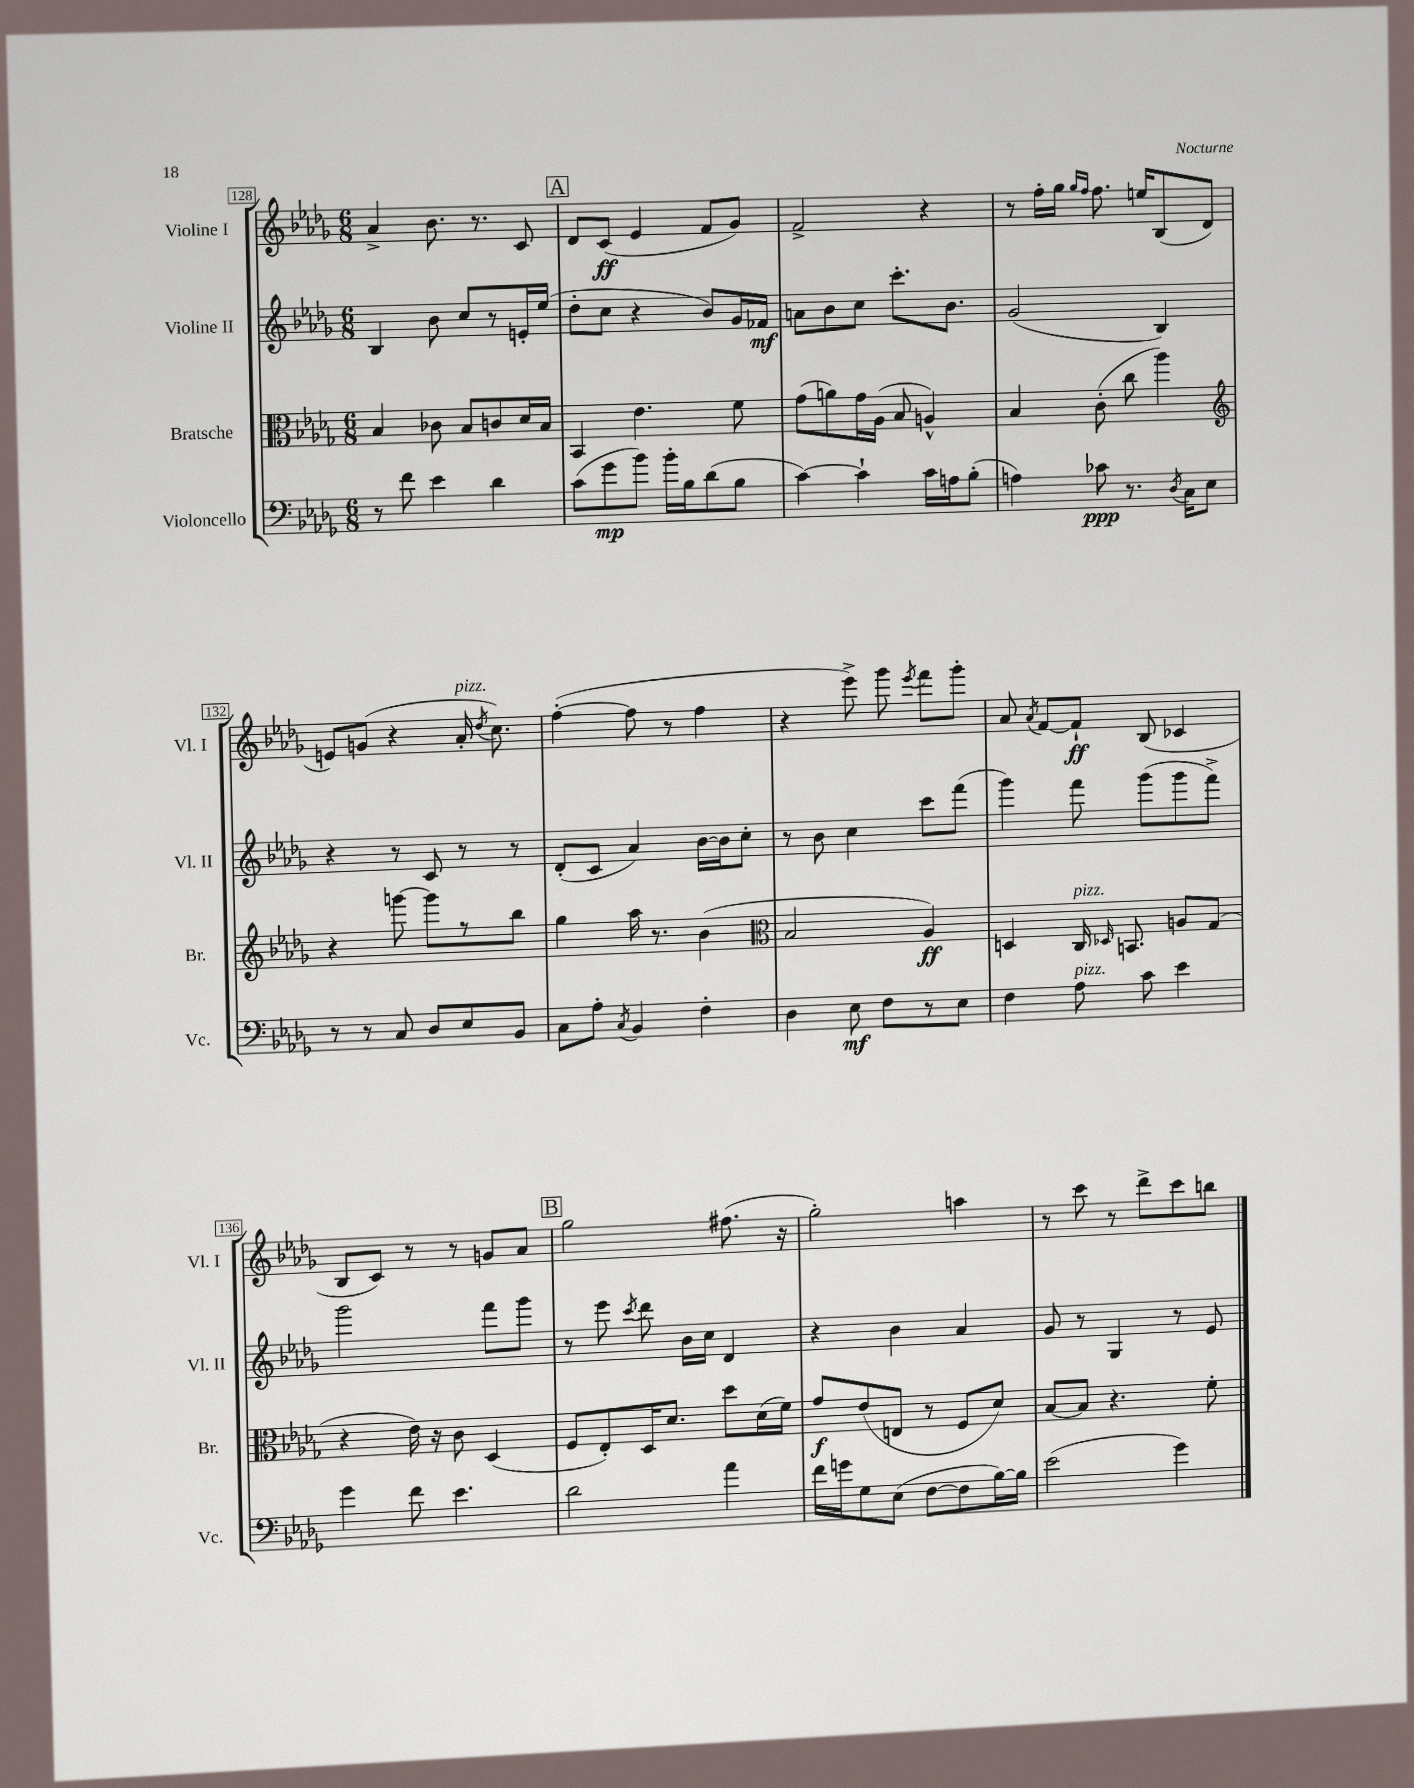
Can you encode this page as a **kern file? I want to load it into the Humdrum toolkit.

**kern	**dynam	**kern	**dynam	**kern	**dynam	**kern	**dynam
*part4	*part4	*part3	*part3	*part2	*part2	*part1	*part1
*staff4	*staff4	*staff3	*staff3	*staff2	*staff2	*staff1	*staff1
*I"Violoncello	*	*I"Bratsche	*	*I"Violine II	*	*I"Violine I	*
*I'Vc.	*	*I'Br.	*	*I'Vl. II	*	*I'Vl. I	*
*clefF4	*	*clefC3	*	*clefG2	*	*clefG2	*
*k[b-e-a-d-g-]	*	*k[b-e-a-d-g-]	*	*k[b-e-a-d-g-]	*	*k[b-e-a-d-g-]	*
*M6/8	*	*M6/8	*	*M6/8	*	*M6/8	*
=128	=128	=128	=128	=128	=128	=128	=128
8r	.	4B-/	.	4B-/	.	4a-^/	.
8f\	.	.	.	.	.	.	.
4e-\	.	8c-X\	.	8b-\	.	8.b-\	.
.	.	8B-/L	.	8cc/L	.	.	.
.	.	.	.	.	.	8.r	.
4d-\	.	8cn/	.	8r	.	.	.
.	.	16d-/L	.	16en'/L	.	8c/	.
.	.	16B-/JJ	.	(16ee-/JJ	.	.	.
!!LO:REH:place=s1:t=A
=129	=129	=129	=129	=129	=129	=129	=129
(8c\L	.	4BB-/	.	8dd-'\L	.	8d-/L	.
8g-\	mp	.	.	8cc\J	.	(8c/J	ff
8b-\J)	.	4.e-\	.	4r	.	4e-/	.
16b-'\LL	.	.	.	.	.	.	.
16B-\J	.	.	.	.	.	.	.
(8d-\	.	.	.	8b-/L)	.	8f/L	.
8B-\J	.	8f\	.	16g-/L	.	8g-/J)	.
.	.	.	.	16f-X/JJ	mf	.	.
=130	=130	=130	=130	=130	=130	=130	=130
[4c\)	.	(8g-\L	.	8an\L	.	2f^/	.
.	.	8an\)	.	8b-\	.	.	.
4c`\]	.	16g-\L	.	8cc\J	.	.	.
.	.	(16A-\JJ	.	.	.	.	.
.	.	8B-/	.	8.ccc'\L	.	.	.
16c\LL	.	4An^^/)	.	.	.	4r	.
16An\J	.	.	.	8.b-\J	.	.	.
(8B-'\J	.	.	.	.	.	.	.
=131	=131	=131	=131	=131	=131	=131	=131
4An\)	.	4B-/	.	(2g-/	.	8r	.
.	.	.	.	.	.	16ff'\LL	.
.	.	.	.	.	.	16gg-\JJ	.
.	.	.	.	.	.	16qqgg-/LL	.
.	.	.	.	.	.	16qqff/JJ	.
8c-X\	ppp	(8c'\	.	.	.	8.ff\	.
8.r	.	8cc\	.	.	.	.	.
.	.	.	.	.	.	16een/KL	.
.	.	4aa-\)	.	4B-/)	.	(8B-/	.
8qD-/	.	.	.	.	.	.	.
16C\KL	.	.	.	.	.	.	.
8E-\J	.	.	.	.	.	8d-/J	.
!!LO:LB:g=z
=132	=132	=132	=132	=132	=132	=132	=132
*	*	*clefG2	*	*	*	*	*
8r	.	4r	.	4r	.	8en/L)	.
8r	.	.	.	.	.	(8gn/J	.
8C/	.	[8gggn\	.	8r	.	4r	.
8D-/L	.	8ggg\L]	.	8c/	.	.	.
!	!	!	!	!	!	!LO:TX:a:i:t=pizz.	!
8E-/	.	8r	.	8r	.	16a-'/	.
.	.	.	.	.	.	8qdd-/	.
.	.	.	.	.	.	8.cc\)	.
8BB-/J	.	8bb-\J	.	8r	.	.	.
=133	=133	=133	=133	=133	=133	=133	=133
8C\L	.	4gg-\	.	(8d-'/L	.	([4ff'\	.
8A-'\J	.	.	.	8c/J	.	.	.
8qC/	.	.	.	.	.	.	.
4BB-/	.	16aa-\	.	4a-/)	.	8ff\]	.
.	.	8.r	.	.	.	.	.
.	.	.	.	.	.	8r	.
4F'\	.	(4b-\	.	[16b-\LL	.	4ff\	.
.	.	.	.	16b-\J]	.	.	.
.	.	.	.	8cc'\J	.	.	.
=134	=134	=134	=134	=134	=134	=134	=134
*	*	*clefC3	*	*	*	*	*
4D-\	.	2B-/	.	8r	.	4r	.
.	.	.	.	8b-\	.	.	.
8E-\	mf	.	.	4cc\	.	8eee-^\)	.
8F\L	.	.	.	.	.	8ggg-\	.
.	.	.	.	.	.	8qeee-/	.
8r	.	4A-/)	ff	8ccc\L	.	8fff\L	.
8E-\J	.	.	.	(8fff\J	.	8ggg-'\J	.
=135	=135	=135	=135	=135	=135	=135	=135
4F\	.	4Dn/	.	4ggg-\)	.	8a-/	.
.	.	.	.	.	.	8qa-/	.
.	.	.	.	.	.	[8f/L	.
!	!	!LO:TX:a:i:t=pizz.	!	!	!	!	!
!LO:TX:a:i:t=pizz.	!	!	!	!	!	!	!
8A-\	.	16C/	.	8fff\	.	8f`/J]	ff
.	.	16qqD-X/	.	.	.	.	.
.	.	8.BBn/	.	.	.	.	.
8c\	.	.	.	(8ggg-\L	.	(8B-/	.
4e-\	.	8An/L	.	8ggg-\	.	4c-X/	.
.	.	(8G-/J	.	8fff^\J)	.	.	.
!!LO:LB:g=z
=136	=136	=136	=136	=136	=136	=136	=136
4g-\	.	4r	.	2ggg-\	.	8B-/L	.
.	.	.	.	.	.	8c/J)	.
8f\	.	16e-\)	.	.	.	8r	.
.	.	16r	.	.	.	.	.
4.e-\	.	8c\	.	.	.	8r	.
.	.	(4D-/	.	8fff\L	.	8gn/L	.
.	.	.	.	8ggg-\J	.	8a-/J	.
!!LO:REH:place=s1:t=B
=137	=137	=137	=137	=137	=137	=137	=137
2d-\	.	8F/L	.	8r	.	2gg-\	.
.	.	8E-'/)	.	8eee-\	.	.	.
.	.	.	.	8qccc/	.	.	.
.	.	16D-/K	.	8ddd-\	.	.	.
.	.	8.d-/J	.	.	.	.	.
.	.	.	.	16b-\LL	.	.	.
.	.	.	.	16cc\JJ	.	.	.
4a-\	.	8dd-\L	.	4d-/	.	(8.ff#X\	.
.	.	(16d-\L	.	.	.	.	.
.	.	16f\JJ)	.	.	.	16r	.
=138	=138	=138	=138	=138	=138	=138	=138
16f\LL	.	8g-/L	f	4r	.	2gg-'\)	.
16gn\J	.	.	.	.	.	.	.
8G-\	.	(8e-/	.	.	.	.	.
(8E-\J	.	8En/J	.	4b-\	.	.	.
[8F\L	.	8r	.	.	.	.	.
8F\]	.	8F/L	.	4a-/	.	4aan\	.
[16B-\L)	.	8d-/J)	.	.	.	.	.
16B-\JJ]	.	.	.	.	.	.	.
=139	=139	=139	=139	=139	=139	=139	=139
(2e-\	.	[8B-/L	.	8g-/	.	8r	.
.	.	8B-/J]	.	8r	.	8ccc\	.
.	.	4.r	.	4G-/	.	8r	.
.	.	.	.	.	.	8ddd-^\L	.
4g-\)	.	.	.	8r	.	8ccc\	.
.	.	8f'\	.	8e-/	.	8bbn\J	.
==	==	==	==	==	==	==	==
*-	*-	*-	*-	*-	*-	*-	*-
